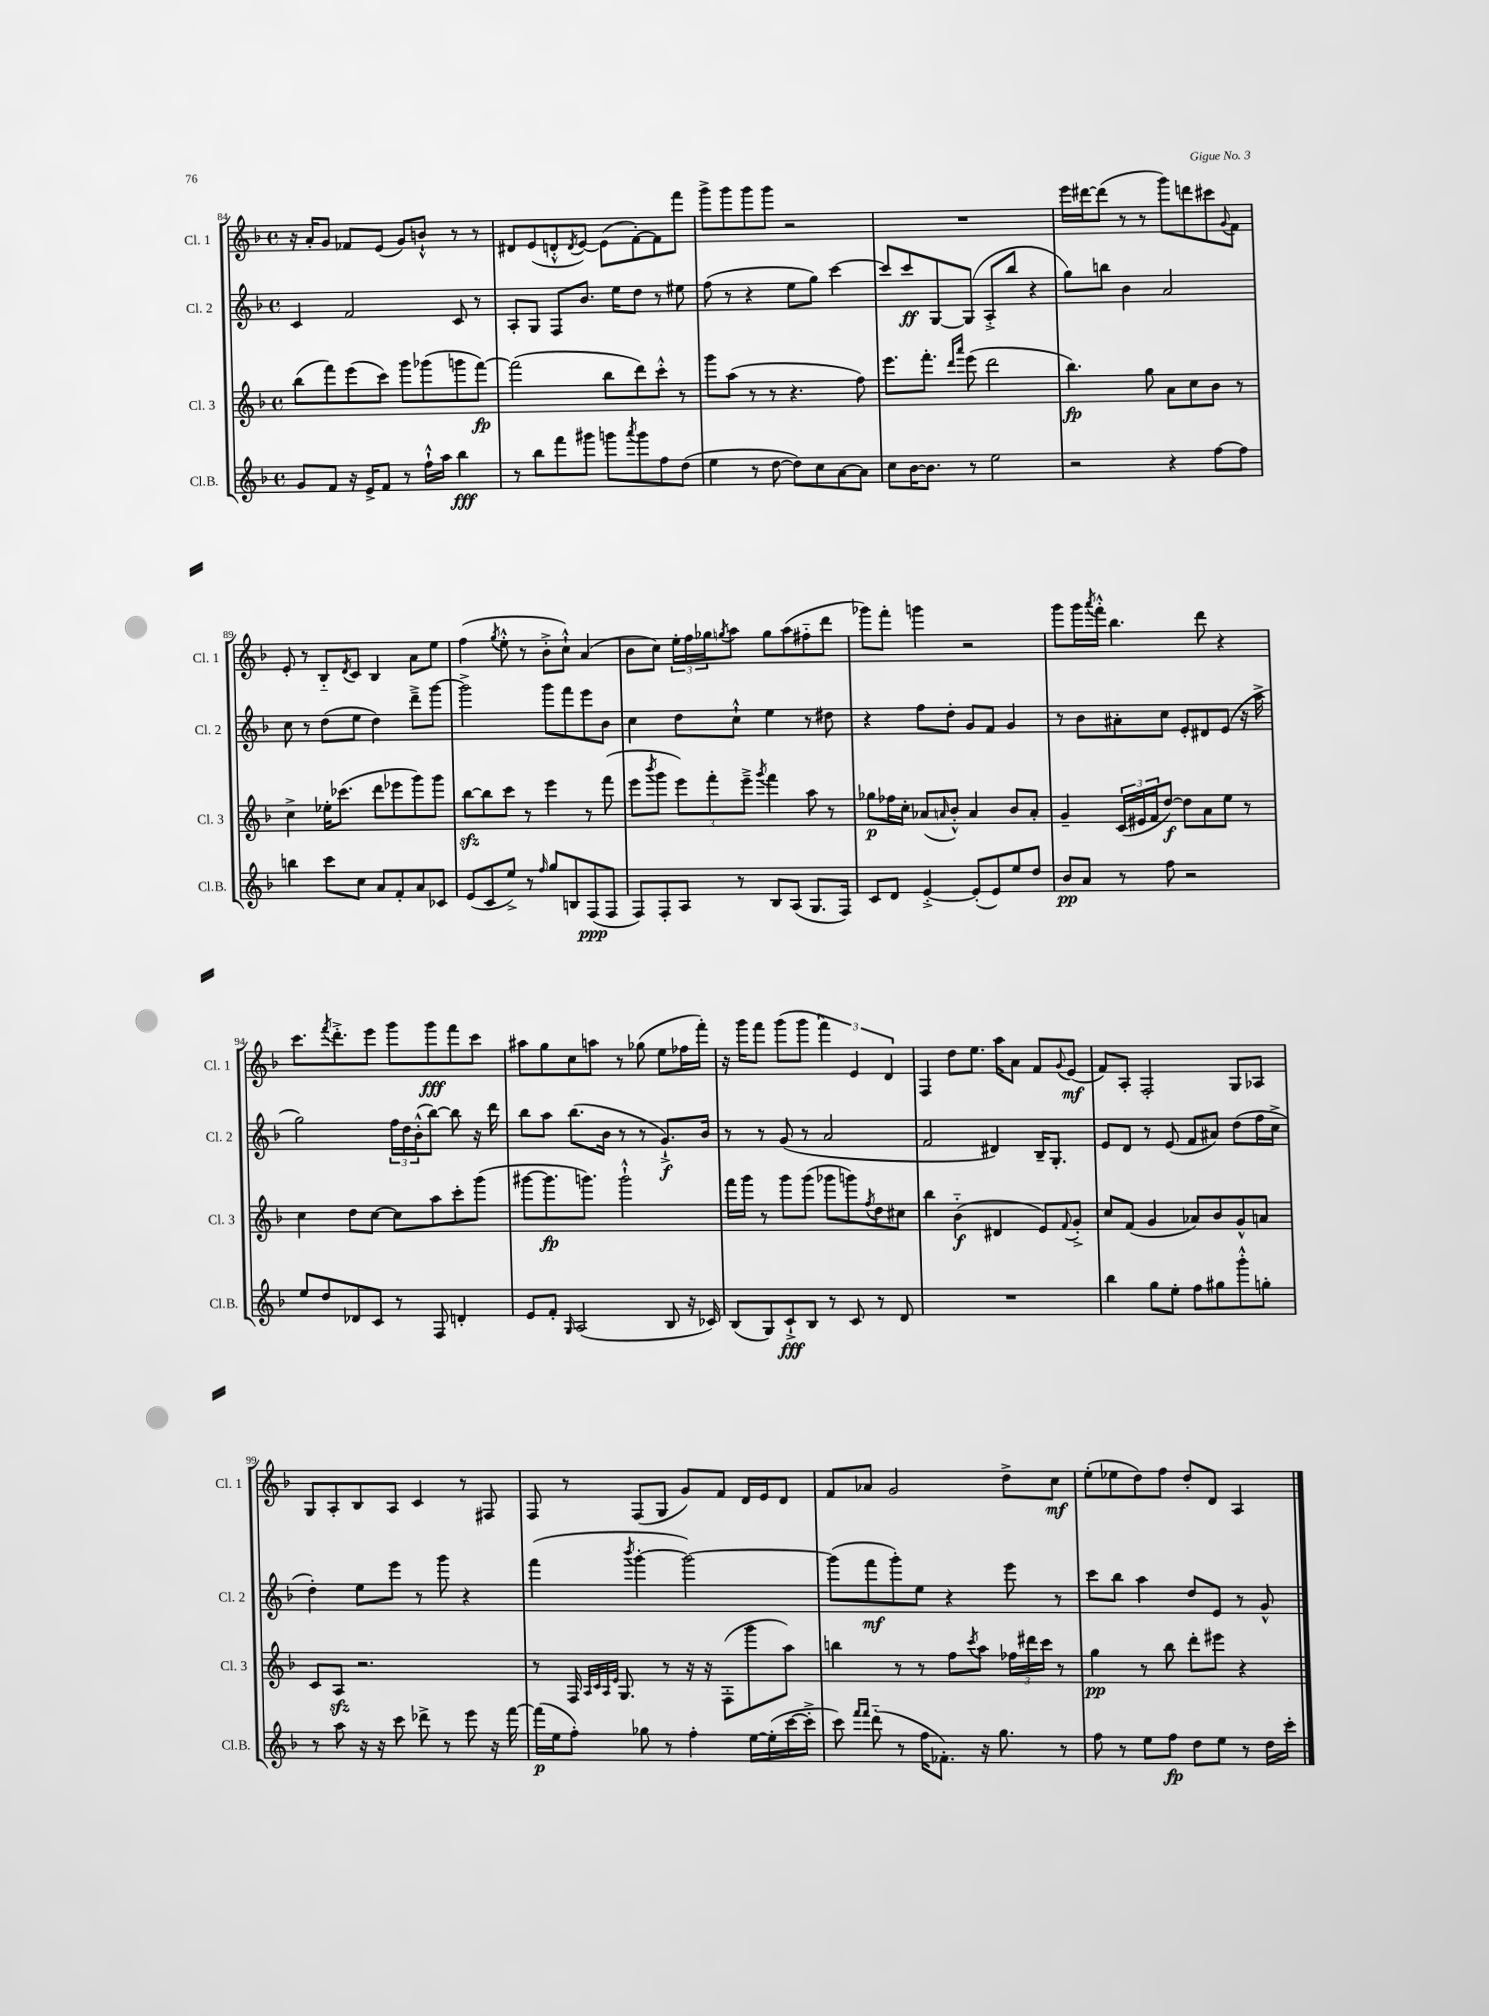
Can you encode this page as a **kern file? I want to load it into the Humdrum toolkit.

**kern	**kern	**kern	**kern
*staff4	*staff3	*staff2	*staff1
*clefG2	*clefG2	*clefG2	*clefG2
*k[b-]	*k[b-]	*k[b-]	*k[b-]
*M4/4	*M4/4	*M4/4	*M4/4
*met(c)	*met(c)	*met(c)	*met(c)
8g/L	(8bb-\L	4c/	16r
.	.	.	16a'/LK
8f/J	8fff\)	.	8g/J
16r	(8eee\	2f/	8f-/L
16e^/LK	.	.	.
8f/J	8ccc\J)	.	(8e/J
8r	8ggg\L	.	8g/L)
16ff`^^\LL	(8ggg-\	.	8b`^^/J
16aa\JJ	.	.	.
4bb-\	8ggg\	8c/	8r
.	[8fff\J)	8r	8r
=	=	=	=
8r	(2fff\]	8A'/L	8d#/L
8bb-\L	.	8G/J	(8e/
8fff\	.	8F/L	8d'^^/
.	.	.	8qd/
8ggg#\J	.	8.b-/J	[8e/J)
8ggg\L	8bb-\L	.	(8e\]L
.	.	16ee\LK	.
8qaaa/	.	.	.
8ggg\	8ddd\)	8dd\J	[8f'\)
8ff\	8ccc'^^\J	8r	8f\]
(8dd\J	8r	8ee#\	8fff\J
=	=	=	=
4ee\	8ggg\L	(8ff\	8ggg^\L
.	(8aa\J	8r	8ggg\
8r	8r	4r	8ggg\
[8dd\	8r	.	8ggg\J
8dd\]L)	4.r	8ee\L	2r
8cc\	.	8gg\J)	.
[8a\	.	[4ccc\	.
8a\]J	8ff\)	.	.
=	=	=	=
8cc\L	8.eee\L	8ccc/]L	1r
[16b-\K	.	8ccc/	.
8.b-\]J	8.fff'\J	.	.
.	.	[8G/	.
.	16qqddd/LL	.	.
.	16qqaaa/JJ	.	.
8r	(8eee\	(8G/]J	.
2ee\	2ddd\	8A'^/L	.
.	.	8bb-/J	.
.	.	4r	.
=	=	=	=
2r	4.bb-\)	8gg\L)	16eee\LL
.	.	.	[16ddd#\J
.	.	8bb\J	(8ddd#\]J
.	.	4b-\	8r
.	8gg\	.	8r
4r	8a\L	2a/	8ggg\L)
.	8cc\	.	8ddd\
[8ff\L	8b-\J	.	8ccc#\
.	.	.	8qqg/
8ff\]J	8r	.	8f\J
=	=	=	=
4bb\	4cc^\	8cc\	8e'/
.	.	8r	8r
8ccc\L	16ee-'\LK	(8dd\L	8B-'~/L
.	(8.ccc-\J	.	.
.	.	.	8qd/
8cc\J	.	8ee\J	8c/J
8a/L	8ddd\L	4dd\)	4B-/
8f'/	8eee-\	.	.
8a/	8ggg\)	8ddd~^\L	8a\L
8c-/J	8ggg\J	[8ggg\J	8ee\J
=	=	=	=
(8e/L	[8bb-\L	2ggg^\]	(4ff\
8c/	8bb-\]	.	.
.	.	.	8qgg/
8ee^/J)	8ccc\J	.	8ee'^^\
8r	8r	.	8r
16qqff/	.	.	.
8gg/L	4eee\	8ggg\L	8b-'^\L
8B/	.	8fff\	8cc`^^\J)
(8F/	8r	8eee\	(4a/
8F/J	(8fff\	8b-\J	.
=	=	=	=
8F/L)	8eee\L	4cc\	8b-\L
.	8qbbb-/	.	.
8F'/	8ggg\J	.	8cc\J)
8A/J	12eee\L)	8dd\L	24ee'\LL
.	.	.	24ff\
.	12fff'\	.	24gg-\J
.	.	.	8qgg/
8r	.	8cc`^^\J	8aa\J
.	12eee~^\J	.	.
.	8qggg/	.	.
8B-/L	4fff\	4ee\	8gg\L
(8A/J	.	.	(8aa\
8.G/L	8aa\	8r	8ff#'~\
.	8r	8dd#\	8ddd\J
16F/Jk)	.	.	.
=	=	=	=
8c/L	8gg-\L	4r	8ggg-\L)
8d/J	16ff-\L	.	8fff'\J
.	16cc'\JJ	.	.
[4e'^/	(8a-/L	8ff\L	4ggg\
.	16qqa/	.	.
.	8b-'^^/J)	8dd'\J	.
(8e'/]L	4a/	8g/L	2r
8e/)	.	8f/J	.
8ee/	8b-/L	4g/	.
8dd/J	8a'/J	.	.
=	=	=	=
8b-/L	4g~/	8r	8ggg\L
8a/J	.	8b-\L	16ggg\L
.	.	.	8qaaa/
.	.	.	16fff'^^\JJ
8r	(24c/LL	8a#'\	4.bb-\
.	24e#/	.	.
.	24f/J	.	.
8ff\	[8dd/J)	8cc\J	.
2r	8dd\]L	8e'/L	.
.	8a\	8d#/	8ddd\
.	8ee\J	(8e/J	4r
.	8r	16r	.
.	.	16aa^\	.
=	=	=	=
8ee/L	4cc\	2gg\)	8.ccc\L
8dd/	.	.	.
.	.	.	8qfff/
.	.	.	8.ddd'^\
8d-/	8dd\L	.	.
8c/J	[8cc\J	.	8eee\J
8r	8cc\]L	24ff\LL	8ggg\L
.	.	24dd\	.
.	.	(24b-'^^\J	.
8F/	8aa\	[8bb-\J)	8ggg\
4d'/	8ccc'\	8bb-\]	8fff\
.	(8ggg\J	16r	8ccc\J
.	.	16ddd\	.
=	=	=	=
8e/L	[8ggg#\L	8bb-\L	8aa#\L
8f'/J	8.ggg#\]	8aa\J	8gg\
16qqG/	.	.	.
(2A/	.	(8.bb-\L	8cc\
.	8.ggg\J)	.	.
.	.	.	8aa\J
.	.	16b-\Jk	.
.	2ggg`^^\	8r	8r
.	.	8r	(8gg-\
8B-/	.	8.g`^/L)	8ee\L
16r	.	.	16ff-\L
16c-/)	.	16b-/Jk	16fff'\JJ)
=	=	=	=
(8B-/L	16fff\LL	8r	16r
.	16ggg\JJ	.	16ggg\LK
8G/)	8r	8r	8fff\J
8c`^/	8ggg\L	(8g/	(8ggg\L
8B-/J	(8ggg\J	8r	8ggg\J
8r	8ggg-\L	2a/	6fff\)
8c/	8ggg\)	.	.
.	.	.	6e/
.	8qff/	.	.
8r	8dd\	.	.
.	.	.	6d/
8d/	8cc#\J	.	.
=	=	=	=
1r	4bb-\	2f/	4F/
.	(4b-'~\	.	8dd\L
.	.	.	8.ee\J
.	4d#/	4d#/)	.
.	.	.	16aa\LK
.	.	.	8a\J
.	8e/L)	16B-~/LK	8f/L
.	.	8.G'/J	.
.	8qqf/	.	8qqg/
.	8g'^/J	.	(8e/J
=	=	=	=
4bb-\	8cc/L	8e/L	8f/L)
.	(8f/J	8d/J	8A'/J
8gg\L	4g/	8r	2F'/
8ee'\J	.	(8e/	.
8ff\L	8a-/L)	8f/L	.
8gg#\	8b-/	8a#/J)	.
8ggg'^^\	8g^^/	(8dd\L	8G/L
8gg'\J	8a/J	16ff\L	8A-/J
.	.	16cc^\JJ	.
=	=	=	=
8r	8c/L	4dd'\)	8G/L
8aa\	8A/J	.	8A'/
16r	2.r	8ee\L	8B-/
16r	.	.	.
8ccc\	.	8eee\J	8A/J
8ddd-^\	.	8r	4c/
8r	.	8ggg\	.
8eee\	.	4r	8r
16r	.	.	8F#/
[16fff\	.	.	.
=	=	=	=
(16fff\]LL	8r	(4fff\	8F/
16ee\J	.	.	.
8ff'\J)	16F/	.	8r
.	32qqA/LLL	.	.
.	32qqc/	.	.
.	32qqA/	.	.
.	32qqe/JJJ	.	.
.	8.G/	.	.
.	.	8qbbb-/	.
8gg-\	.	[4ggg'\	(8F/L
8r	8r	.	8G/J
4ff'\	16r	2ggg\_)	8g/L)
.	16r	.	.
.	(8F'\L	.	8f/J
[16ee\LL	8ggg\	.	16d/LL
(16ee'\]	.	.	16e/J
[16ccc\	8aa\J)	.	8d/J
16ccc'^\]JJ	.	.	.
=	=	=	=
8ccc\)	4bb\	(8ggg\]L	8f/L
16qqfff/LL	.	.	.
16qqfff/JJ	.	.	.
(8ddd'~\	.	8fff\	8a-/J
8r	8r	8ggg'\)	2g/
16ff\LK	8r	8ee\J	.
8.f-'\J)	.	.	.
.	8ff\L	4r	.
.	8qccc/	.	.
16r	8aa\J	.	.
8.gg\	.	.	.
.	24ff-\LL	8eee\	8dd^\L
.	24ddd#\	.	.
.	24ccc\JJ	.	.
8r	8r	8r	8cc\J
=	=	=	=
8ff\	4gg\	8ccc\L	(8ee'\L
8r	.	8bb-\J	8ee-\
8ee\L	8r	4aa\	8dd\)
8ff\J	8bb-\	.	8ff\J
8dd\L	8ddd'\L	8dd/L	8dd'/L
8ee\J	8eee#\J	8e/J	8d/J
8r	4r	8r	4A/
16dd\LL	.	8g^^/	.
16ccc'\JJ	.	.	.
==	==	==	==
*-	*-	*-	*-
